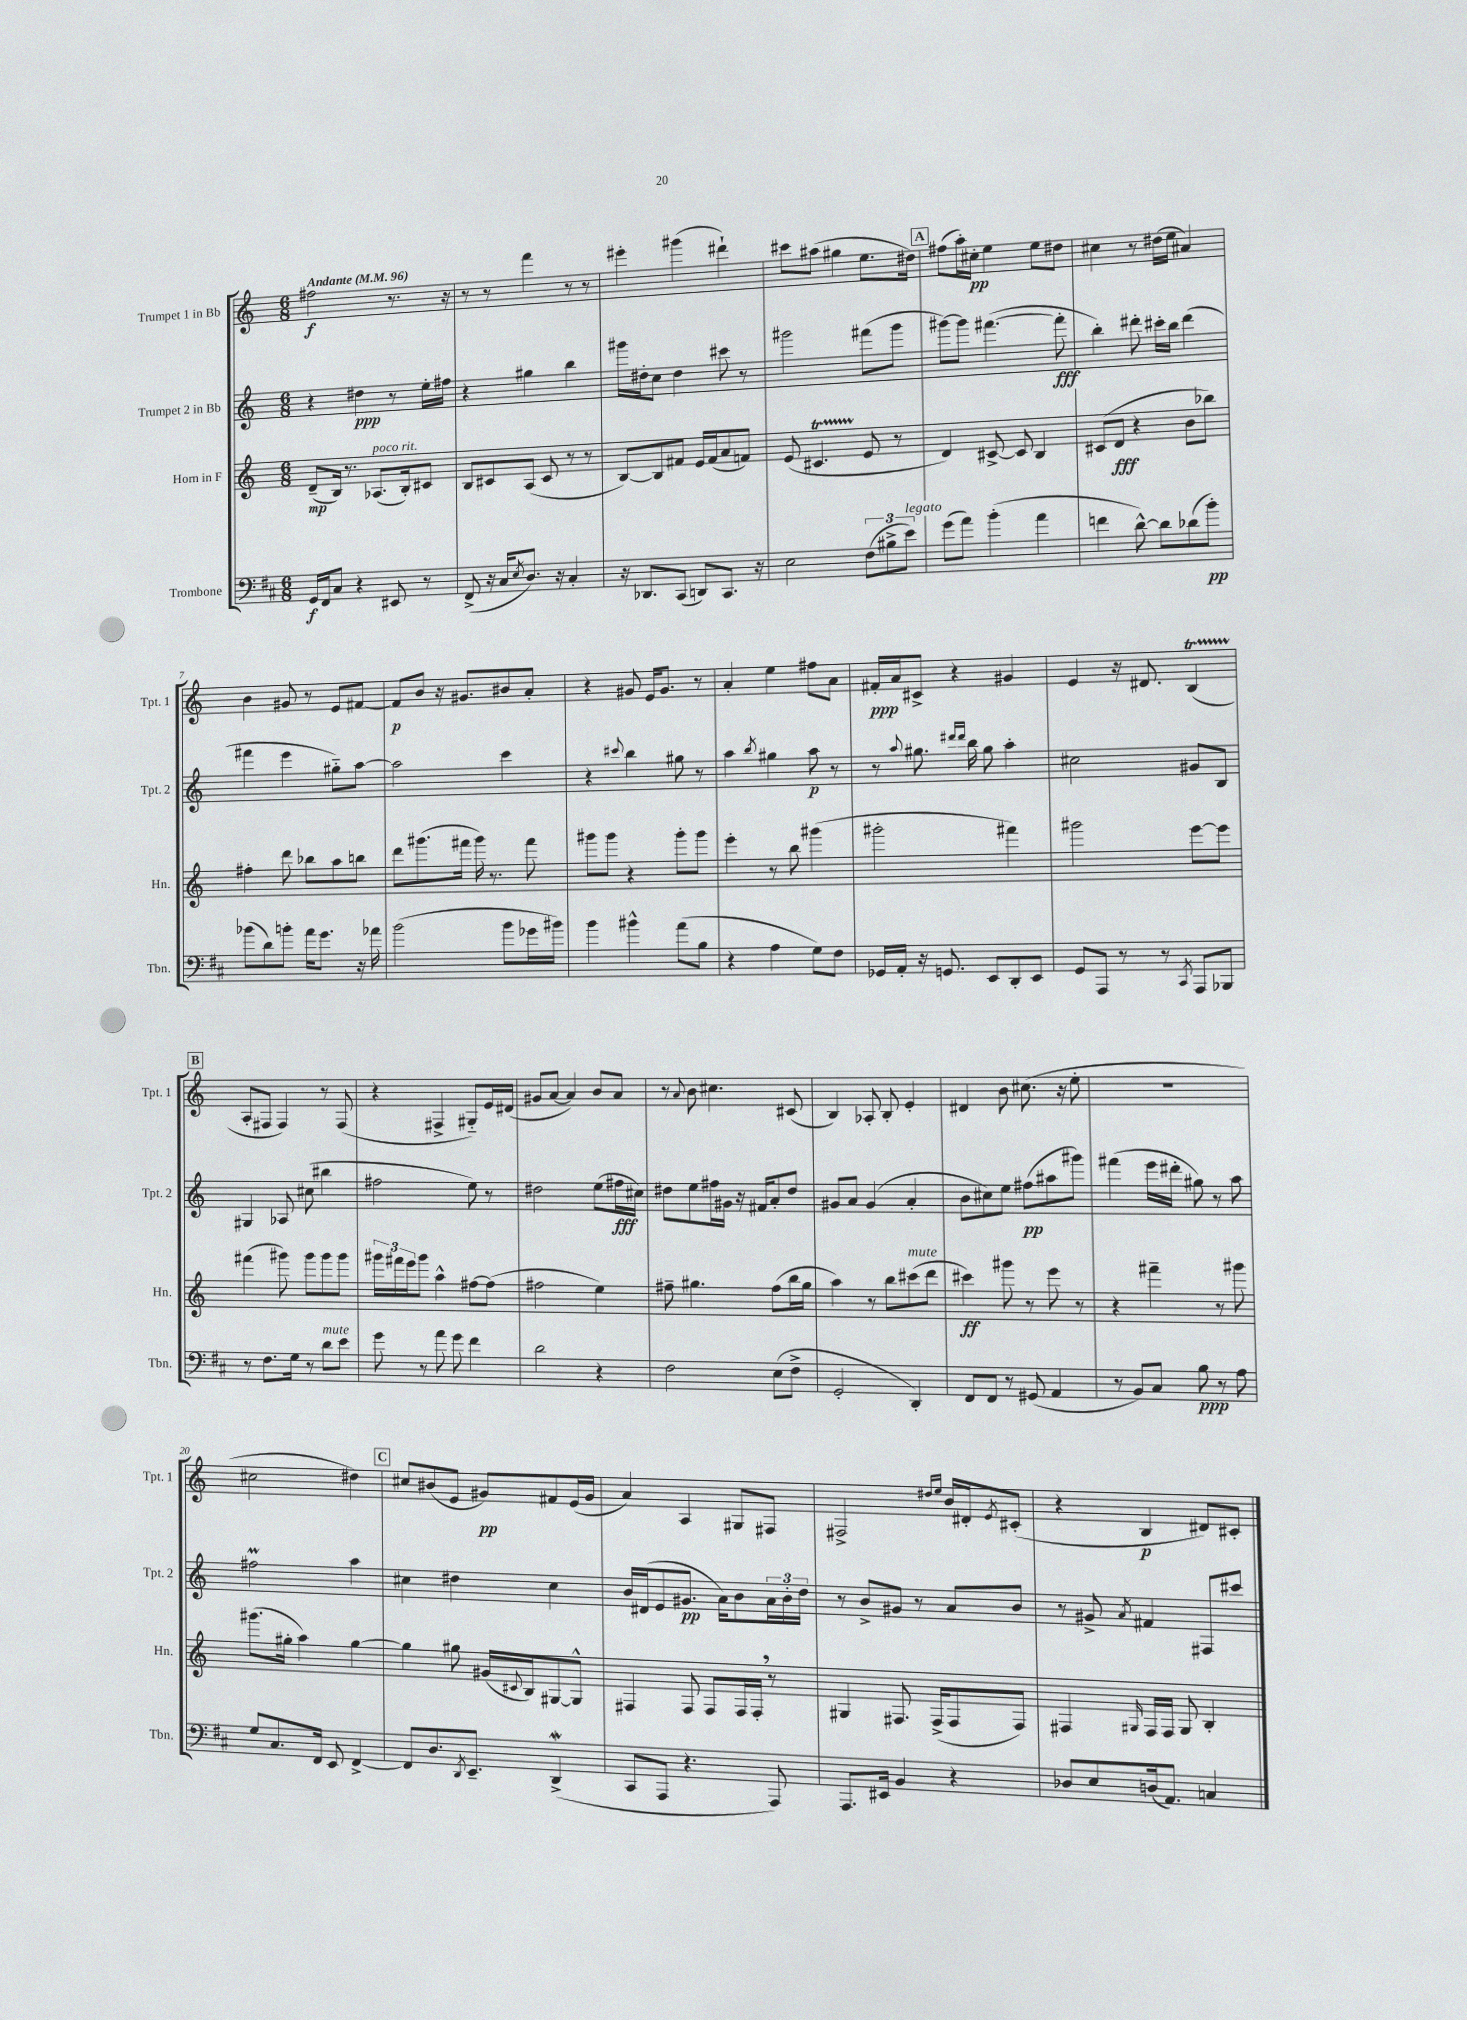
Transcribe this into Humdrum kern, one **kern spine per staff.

**kern	**dynam	**kern	**dynam	**kern	**dynam	**kern	**dynam
*part4	*part4	*part3	*part3	*part2	*part2	*part1	*part1
*staff4	*staff4	*staff3	*staff3	*staff2	*staff2	*staff1	*staff1
*I"Trombone	*	*I"Horn in F	*	*I"Trumpet 2 in Bb	*	*I"Trumpet 1 in Bb	*
*I'Tbn.	*	*I'Hn.	*	*I'Tpt. 2	*	*I'Tpt. 1	*
*clefF4	*	*clefG2	*	*clefG2	*	*clefG2	*
*k[f#c#]	*	*k[]	*	*k[]	*	*k[]	*
*M6/8	*	*M6/8	*	*M6/8	*	*M6/8	*
*MM96	*	*MM96	*	*MM96	*	*MM96	*
=1	=1	=1	=1	=1	=1	=1	=1
!	!	!	!	!	!	!LO:TX:a:B:t=Andante	!
16GG/LL	f	(8d~/L	mp	4r	.	2ff#X\	f
16FF#/J	.	.	.	.	.	.	.
8C#/J	.	16B/Jk)	.	.	.	.	.
.	.	8.r	.	.	.	.	.
4r	.	.	.	4dd#X\	ppp	.	.
!	!	!LO:TX:a:i:t=poco rit.	!	!	!	!	!
.	.	(8.A-X/L	.	.	.	.	.
8EE#X/	.	.	.	8r	.	8.r	.
.	.	16B'/k)	.	.	.	.	.
8r	.	8c#X/J	.	16ee'\LL	.	.	.
.	.	.	.	16ff#X\JJ	.	16r	.
=2	=2	=2	=2	=2	=2	=2	=2
(8FF#^/	.	8B/L	.	4r	.	8r	.
16r	.	8c#X/	.	.	.	8r	.
16C#/KL	.	.	.	.	.	.	.
8qE/	.	.	.	.	.	.	.
8.D/J)	.	(8A/J	.	4gg#X\	.	4fff\	.
.	.	8c#/	.	.	.	.	.
16r	.	.	.	.	.	.	.
4C#'/	.	8r	.	4bb\	.	8r	.
.	.	8r	.	.	.	8r	.
=3	=3	=3	=3	=3	=3	=3	=3
16r	.	[8B/L)	.	16ggg#X\LL	.	4eee#X'\	.
8.DD-X/L	.	.	.	16dd#X'\J	.	.	.
.	.	8B/]	.	8cc\J	.	.	.
(8CC#/J	.	8f#X/J	.	4dd#\	.	(4ggg#X\	.
8DDn/L)	.	16e/LL	.	.	.	.	.
.	.	(16f#/J	.	.	.	.	.
8.CC#/J	.	8a/	.	8ccc#X\	.	4ddd#X`\)	.
.	.	8fn/J)	.	8r	.	.	.
16r	.	.	.	.	.	.	.
=4	=4	=4	=4	=4	=4	=4	=4
2E\	.	(8e/	.	2ggg#X\	.	8ccc#X\L	.
.	.	4.c#Xt/	.	.	.	(8aa#X\J	.
.	.	.	.	.	.	4gg#X\	.
(12F#\L	.	8e/	.	(8fff#X\L	.	8.ee\L	.
12B#X^\	.	.	.	.	.	.	.
.	.	8r	.	8ggg#\J	.	.	.
!LO:TX:a:i:t=legato	!	!	!	!	!	!	!
12e\J)	.	.	.	.	.	.	.
.	.	.	.	.	.	16dd#X\Jk)	.
!!LO:REH:place=s1:t=A
=5	=5	=5	=5	=5	=5	=5	=5
(8g\L	.	4d/)	.	[8ggg#X\L)	.	(8ff#X\L	.
8a\J)	.	.	.	8ggg#\J]	.	16aa'\L)	.
.	.	.	.	.	.	16cc#X'\JJ	pp
(4b'\	.	[8c#X^/	.	([4.fff#X\	.	4ee\	.
.	.	8c#/]	.	.	.	.	.
4a\	.	4B/	.	.	.	8ee\L	.
.	.	.	.	8fff#'\]	fff	8dd#X\J	.
=6	=6	=6	=6	=6	=6	=6	=6
4fn\	.	(8c#X/L	.	4bb'\)	.	4cc#X\	.
.	.	8d/J	fff	.	.	.	.
[8d^^\)	.	4r	.	8ddd#X'\	.	8r	.
8d\L]	.	.	.	16ccc#X'\LL	.	(16dd#X\LL	.
.	.	.	.	16bb\JJ	.	16ee\JJ	.
(8d-X\	.	8b\L	.	(4ddd#\	.	4a#X/)	.
8b'\J)	pp	8bb-X\J)	.	.	.	.	.
!!LO:LB:g=z
=7	=7	=7	=7	=7	=7	=7	=7
(8b-X\L	.	4ff#X'\	.	4fff#X\	.	4b\	.
8d\)	.	.	.	.	.	.	.
8bn'\J	.	8ddd\	.	4eee\	.	8g#X/	.
16a\KL	.	8bb-X\L	.	.	.	8r	.
8.g\J	.	.	.	.	.	.	.
.	.	8aa\	.	8gg#X\L)	.	8e/L	.
16r	.	8bbn\J	.	[8aa\J	.	[8f#X/J	.
16a-X\	.	.	.	.	.	.	.
=8	=8	=8	=8	=8	=8	=8	=8
(2b\	.	8ddd\L	.	2aa\]	.	8f#/L]	p
.	.	(8.ggg#X\	.	.	.	8b/J	.
.	.	.	.	.	.	16r	.
.	.	16fff#X\Jk	.	.	.	8.g#X/L	.
.	.	16ggg#\)	.	.	.	.	.
.	.	8.r	.	.	.	.	.
8b\L	.	.	.	4ccc\	.	8b#X/	.
16g-X\L	.	8fff#\	.	.	.	8a'/J	.
16b#X\JJ)	.	.	.	.	.	.	.
=9	=9	=9	=9	=9	=9	=9	=9
4b\	.	8ggg#X\L	.	4r	.	4r	.
.	.	8ggg#\J	.	.	.	.	.
.	.	.	.	8qqccc#X/	.	.	.
4b#X^^\	.	4r	.	4bb\	.	8g#X/	.
.	.	.	.	.	.	16e/KL	.
.	.	.	.	.	.	8.g#/J	.
(8a\L	.	8ggg#'\L	.	8gg#X\	.	.	.
8B\J	.	8ggg#\J	.	8r	.	8r	.
=10	=10	=10	=10	=10	=10	=10	=10
4r	.	4eee'\	.	4aa\	.	4a'/	.
.	.	.	.	8qbb/	.	.	.
4A\	.	8r	.	4gg#X\	.	4ee\	.
.	.	8bb\	.	.	.	.	.
8G\L)	.	(4ggg#X\	.	8aa\	p	8ff#X\L	.
8F#\J	.	.	.	8r	.	8a\J	.
=11	=11	=11	=11	=11	=11	=11	=11
16GG-X/LL	.	2ggg#X'\	.	8r	.	16f#X'/LL	ppp
16AA'/JJ	.	.	.	.	.	16a/J	.
.	.	.	.	8qqaa/	.	.	.
16r	.	.	.	8.gg#X\	.	8c#X^/J	.
8.GGn/	.	.	.	.	.	.	.
.	.	.	.	.	.	4r	.
.	.	.	.	16qqddd#X/LL	.	.	.
.	.	.	.	16qqddd#/JJ	.	.	.
.	.	.	.	16bb\	.	.	.
8EE/L	.	.	.	8gg#\	.	.	.
8DD'/	.	4fff#X\)	.	4aa'\	.	4g#X/	.
8EE/J	.	.	.	.	.	.	.
=12	=12	=12	=12	=12	=12	=12	=12
8GG/L	.	2ggg#X\	.	2cc#X\	.	4e/	.
8AAA/J	.	.	.	.	.	.	.
8r	.	.	.	.	.	16r	.
.	.	.	.	.	.	8.d#X/	.
8r	.	.	.	.	.	.	.
8qCC#/	.	.	.	.	.	.	.
8AAA/L	.	[8eee\L	.	8g#X/L	.	(4Bt/	.
8BBB-X/J	.	8eee\J]	.	8B/J	.	.	.
!!LO:LB:g=z
!!LO:REH:place=s1:t=B
=13	=13	=13	=13	=13	=13	=13	=13
8r	.	(4fff#X\	.	4G#X/	.	8A'/L	.
8.F#\L	.	.	.	.	.	8F#X/J	.
.	.	8ggg#X\)	.	8A-X/	.	4F#/)	.
16G\Jk	.	.	.	.	.	.	.
8r	.	8ggg#\L	.	(8cc#X\	.	.	.
!LO:TX:a:i:t=mute	!	!	!	!	!	!	!
8d\L	.	8ggg#\	.	4bb#X\	.	8r	.
8e\J	.	8ggg#\J	.	.	.	(8F#/	.
=14	=14	=14	=14	=14	=14	=14	=14
8g\	.	24ggg#X\LL	.	2ff#X\	.	4r	.
.	.	24fff#X\	.	.	.	.	.
.	.	24eee\J	.	.	.	.	.
8r	.	8ggg#\J	.	.	.	.	.
8a\	.	4aa^^\	.	.	.	4F#X^/	.
8g\	.	.	.	.	.	.	.
4f#\	.	[8ff#X\L	.	8ee\)	.	8G#X/L)	.
.	.	(8ff#\J]	.	8r	.	16e/L	.
.	.	.	.	.	.	(16d#X/JJ	.
=15	=15	=15	=15	=15	=15	=15	=15
2d\	.	2ff#X\	.	2dd#X\	.	8g#X/L	.
.	.	.	.	.	.	[8a/J	.
.	.	.	.	.	.	4a/])	.
4r	.	4ee\)	.	(8ee\L	.	8b/L	.
.	.	.	.	16ff#X\L	fff	8a/J	.
.	.	.	.	16cc#X\JJ)	.	.	.
=16	=16	=16	=16	=16	=16	=16	=16
2F#\	.	8ff#X~\	.	8dd#X\L	.	8r	.
.	.	.	.	.	.	8qqa/	.
.	.	4.gg#X\	.	8ee\	.	8b\	.
.	.	.	.	16ff#X\L	.	4.cc#X\	.
.	.	.	.	16g#X\JJ	.	.	.
.	.	.	.	16r	.	.	.
.	.	.	.	16f#X/KL	.	.	.
(8E\L	.	(8ff#\L	.	8a'/	.	.	.
8F#^\J	.	16bb\L	.	8dd#/J	.	(8c#X/	.
.	.	16gg#\JJ	.	.	.	.	.
=17	=17	=17	=17	=17	=17	=17	=17
2GG'/	.	4aa\)	.	8g#X/L	.	4B/)	.
.	.	.	.	8a/J	.	.	.
.	.	8r	.	(4g#/	.	8A-X'/	.
.	.	8bb\L	.	.	.	8B'/	.
!	!	!LO:TX:a:i:t=mute	!	!	!	!	!
4DD'/)	.	(8ccc#X\	.	4a'/	.	4e'/	.
.	.	8ddd\J	.	.	.	.	.
=18	=18	=18	=18	=18	=18	=18	=18
8FF#/L	.	4ccc#X\)	ff	8b\L	.	4d#X/	.
8FF#/J	.	.	.	8cc#X\)	.	.	.
8r	.	8ggg#X\	.	8ee\J	.	8b\	.
(8GG#X/	.	8r	.	(8ff#X\L	pp	(8.cc#X\	.
4AA/	.	8eee\	.	8aa#X\	.	.	.
.	.	.	.	.	.	16r	.
.	.	8r	.	8ggg#X\J)	.	8ee'\	.
=19	=19	=19	=19	=19	=19	=19	=19
8r	.	4r	.	(4fff#X\	.	2.r	.
8BB/L)	.	.	.	.	.	.	.
8C#/J	.	4fff#X~\	.	16eee\LL	.	.	.
.	.	.	.	16ddd#X'\JJ	.	.	.
8B\	ppp	.	.	8gg#X\)	.	.	.
8r	.	8r	.	8r	.	.	.
8A\	.	8ggg#X\	.	8aa\	.	.	.
!!LO:LB:g=z
=20	=20	=20	=20	=20	=20	=20	=20
8G/L	.	(8.ggg#X\L	.	2ff#Xm\	.	2cc#X\	.
8.C#/	.	.	.	.	.	.	.
.	.	16gg#X'\Jk	.	.	.	.	.
.	.	4aa\)	.	.	.	.	.
16FF#/Jk	.	.	.	.	.	.	.
8EE/	.	.	.	.	.	.	.
[4FF#^/	.	[4gg#\	.	4aa\	.	4dd#X\)	.
!!LO:REH:place=s1:t=C
=21	=21	=21	=21	=21	=21	=21	=21
8FF#/L]	.	4gg#\]	.	4cc#X\	.	8cc#X/L	.
8.D/	.	.	.	.	.	(8b#X/	.
.	.	8gg#X\	.	4dd#X\	.	8e/J	.
8qDD/	.	.	.	.	.	.	.
8.EE~/J	.	.	.	.	.	.	.
.	.	(16g#X/LL	.	.	.	8g#X/L)	pp
.	.	8qqc#X/	.	.	.	.	.
.	.	16B/J)	.	.	.	.	.
(4DDw^/	.	[8G#X/	.	4cc#\	.	8f#X/	.
.	.	8G#^^/J]	.	.	.	(16e/L	.
.	.	.	.	.	.	16g#/JJ	.
=22	=22	=22	=22	=22	=22	=22	=22
8CC#/L	.	4F#X/	.	16b/LL	.	4a/)	.
.	.	.	.	(16d#X/J	.	.	.
8AAA/J	.	.	.	8e/	.	.	.
4.r	.	8F#/	.	8.g#X/J	pp	4A/	.
.	.	8F#/L	.	.	.	.	.
.	.	.	.	16a\KL)	.	.	.
.	.	16F#/L	.	8b\	.	8G#X/L	.
.	.	16F#',/JJ	.	.	.	.	.
8AAA/)	.	8r	.	24a\L	.	8F#X/J	.
.	.	.	.	24b'\	.	.	.
.	.	.	.	24dd\JJ	.	.	.
=23	=23	=23	=23	=23	=23	=23	=23
8.AAA/L	.	4G#X/	.	8r	.	2F#X^/	.
.	.	.	.	8b^/L	.	.	.
16EE#X/Jk	.	.	.	.	.	.	.
4BB/	.	8.F#X/	.	8g#X/J	.	.	.
.	.	.	.	8r	.	.	.
.	.	(16F#^/KL	.	.	.	.	.
.	.	.	.	.	.	16qqdd#X/LL	.
.	.	.	.	.	.	16qqee/JJ	.
4r	.	8F#/	.	8a/L	.	16b/LL	.
.	.	.	.	.	.	16d#X'/J	.
.	.	.	.	.	.	8qe/	.
.	.	8F#/J)	.	8b/J	.	(8c#X'/J	.
=24	=24	=24	=24	=24	=24	=24	=24
8D-X/L	.	4F#X/	.	8r	.	4r	.
8E/	.	.	.	8g#X^/	.	.	.
.	.	16qqG#X/	.	8qa/	.	.	.
(16Dn/k	.	16F#/LL	.	4f#X/	.	4B/	p
8.AA/J)	.	16F#/JJ	.	.	.	.	.
.	.	8G#/	.	.	.	.	.
4Cn/	.	4B'/	.	8F#X/L	.	8d#X/L)	.
.	.	.	.	8ccc#X/J	.	8c#X'/J	.
==	==	==	==	==	==	==	==
*-	*-	*-	*-	*-	*-	*-	*-
